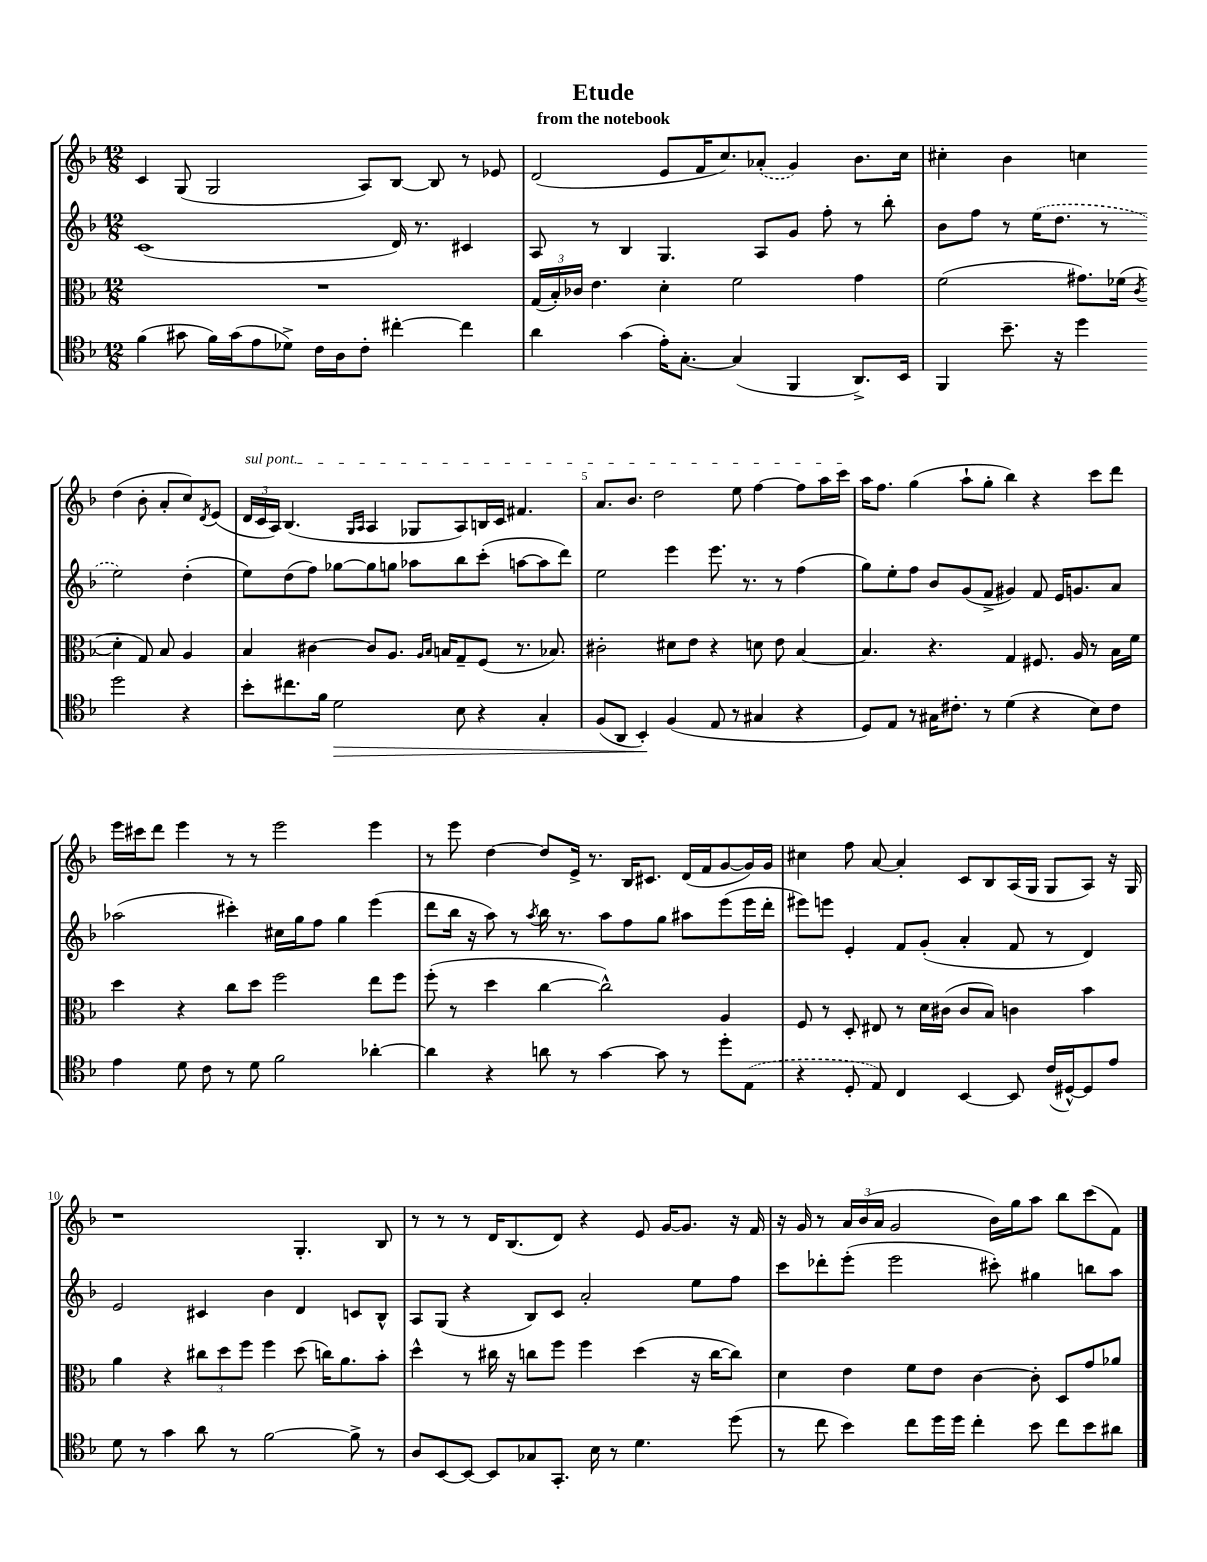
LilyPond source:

\header { title = "Etude" subtitle = "from the notebook" }
<<
\new StaffGroup <<
\new Staff = "s0" {
    \clef treble \key f \major \numericTimeSignature \time 12/8
    c'4 g8( g2 a8) bes8~ bes8 r8 ees'8 |
    d'2( e'8 f'16 c''8.) \once \slurDashed aes'8-.( g'4) bes'8. c''16 |
    cis''4-. bes'4 c''4 d''4( bes'8-. a'8-. c''8) \acciaccatura { d'8 } e'8( |
    \tuplet 3/2 { \once \override TextSpanner.bound-details.left.text = \markup { \italic "sul pont." } d'16\startTextSpan c'16 a16) } bes4.( \grace { g16 a16 } a4 ges8 a8) b16 c'16 fis'4. |
    a'8. bes'8. d''2 e''8 f''4~ f''8 a''16 c'''16\stopTextSpan |
    a''16 f''8. g''4( a''8-! g''8-. bes''4) r4 c'''8 d'''8 |
    e'''16 cis'''16 d'''8 e'''4 r8 r8 e'''2 e'''4 |
    r8 e'''8 d''4~ d''8 e'16-> r8. bes16 cis'8. d'16( f'16 g'8~ g'16) g'16 |
    cis''4 f''8 a'8~ a'4-. c'8 bes8 a16( g16 g8 a8) r16 g16 |
    r1 g4.-. bes8 |
    r8 r8 r8 d'16 bes8.( d'8) r4 e'8 g'16~ g'8. r16 f'16 |
    r16 g'16 r8 \tuplet 3/2 { a'16 bes'16( a'16 } g'2 bes'16) g''16 a''8 bes''8 c'''8( f'8) \bar "|." |
}
\new Staff = "s1" {
    \clef treble \key f \major \numericTimeSignature \time 12/8
    c'1( d'16) r8. cis'4 |
    a8 r8 bes4 g4. a8 g'8 f''8-. r8 bes''8-. |
    bes'8 f''8 r8 \once \slurDashed e''16( d''8. r8 e''2) d''4-.( |
    e''8) d''8( f''8) ges''8~ ges''8 g''8 aes''8 bes''8 c'''8-.( a''8~ a''8 d'''8) |
    e''2 e'''4 e'''8. r8. r8 f''4( |
    g''8) e''8-. f''8 bes'8 g'8( f'8-> gis'4) f'8 e'16 g'8. a'8 |
    aes''2( cis'''4-.) cis''16 g''16 f''8 g''4 e'''4( |
    d'''8 bes''16 r16 a''8) r8 \acciaccatura { a''8 } bes''16 r8. a''8 f''8 g''8 ais''8 e'''8( e'''16 d'''16-. |
    eis'''8) e'''8 e'4-. f'8 g'8-.( a'4-. f'8 r8 d'4) |
    e'2 cis'4 bes'4 d'4 c'8 bes8-^ |
    a8 g8( r4 bes8) c'8 a'2-. e''8 f''8 |
    c'''8 des'''8-. e'''8-.( e'''2 cis'''8-.) gis''4 b''8 a''8 \bar "|." |
}
\new Staff = "s2" {
    \clef alto \key f \major \numericTimeSignature \time 12/8
    R1. |
    \tuplet 3/2 { g16( bes16-.) ces'16 } e'4. d'4-. f'2 g'4 |
    f'2( gis'8.) fes'16( \acciaccatura { c'8 } d'4-. g8) bes8 a4 |
    bes4 cis'4~ cis'8 a8. \grace { a16 bes16 } b16 g8-- f8( r8. bes8.) |
    cis'2-. dis'8 e'8 r4 d'8 e'8 bes4~ |
    bes4. r4. g4 fis8. a16 r8 bes16 f'16 |
    d''4 r4 c''8 d''8 f''2 e''8 f''8 |
    f''8-.( r8 d''4 c''4~ c''2-^) a4 |
    f8 r8 d8-. eis8 r8 d'16 cis'16( cis'8 bes8) c'4 bes'4 |
    a'4 r4 \tuplet 3/2 { cis''8 d''8 f''8 } f''4 d''8( c''16) a'8. bes'8-. |
    d''4-^ r8 cis''16 r16 c''8 f''8 f''4 d''4( r16 c''16~ c''8) |
    d'4 e'4 f'8 e'8 c'4~ c'8-. d8 g'8 aes'8 \bar "|." |
}
\new Staff = "s3" {
    \clef tenor \key f \major \numericTimeSignature \time 12/8
    f'4( gis'8 f'16) gis'16( e'8 des'8->) c'16 a16 c'8-. cis''4~-. cis''4 |
    a'4 g'4( e'16-.) g8.~-. g4( f,4 a,8.->) bes,16 |
    f,4 bes'8.-- r16 d''4 d''2 r4 |
    bes'8-. cis''8. f'16 d'2\> bes8 r4 g4-. |
    f8( a,8 bes,4-.\!) f4( e8 r8 gis4 r4 |
    d8) e8 r8 gis16 cis'8.-. r8 d'4( r4 bes8) cis'8 |
    e'4 d'8 c'8 r8 d'8 f'2 aes'4~-. |
    aes'4 r4 a'8 r8 g'4~ g'8 r8 d''8-. \once \slurDashed e8( |
    r4 d8-. e8) c4 bes,4~ bes,8 c'16( dis16~-^) dis8 e'8 |
    d'8 r8 g'4 a'8 r8 f'2~ f'8-> r8 |
    a8 bes,8~ bes,8~ bes,8 ges8 g,8.-. bes16 r8 d'4. d''8( |
    r8 c''8 bes'4) c''8 d''16 d''16 c''4-. bes'8 c''8 bes'8 ais'8 \bar "|." |
}
>>
>>
\layout { \context { \Score \override BarNumber.break-visibility = ##(#f #t #t) barNumberVisibility = #(every-nth-bar-number-visible 5) } }
